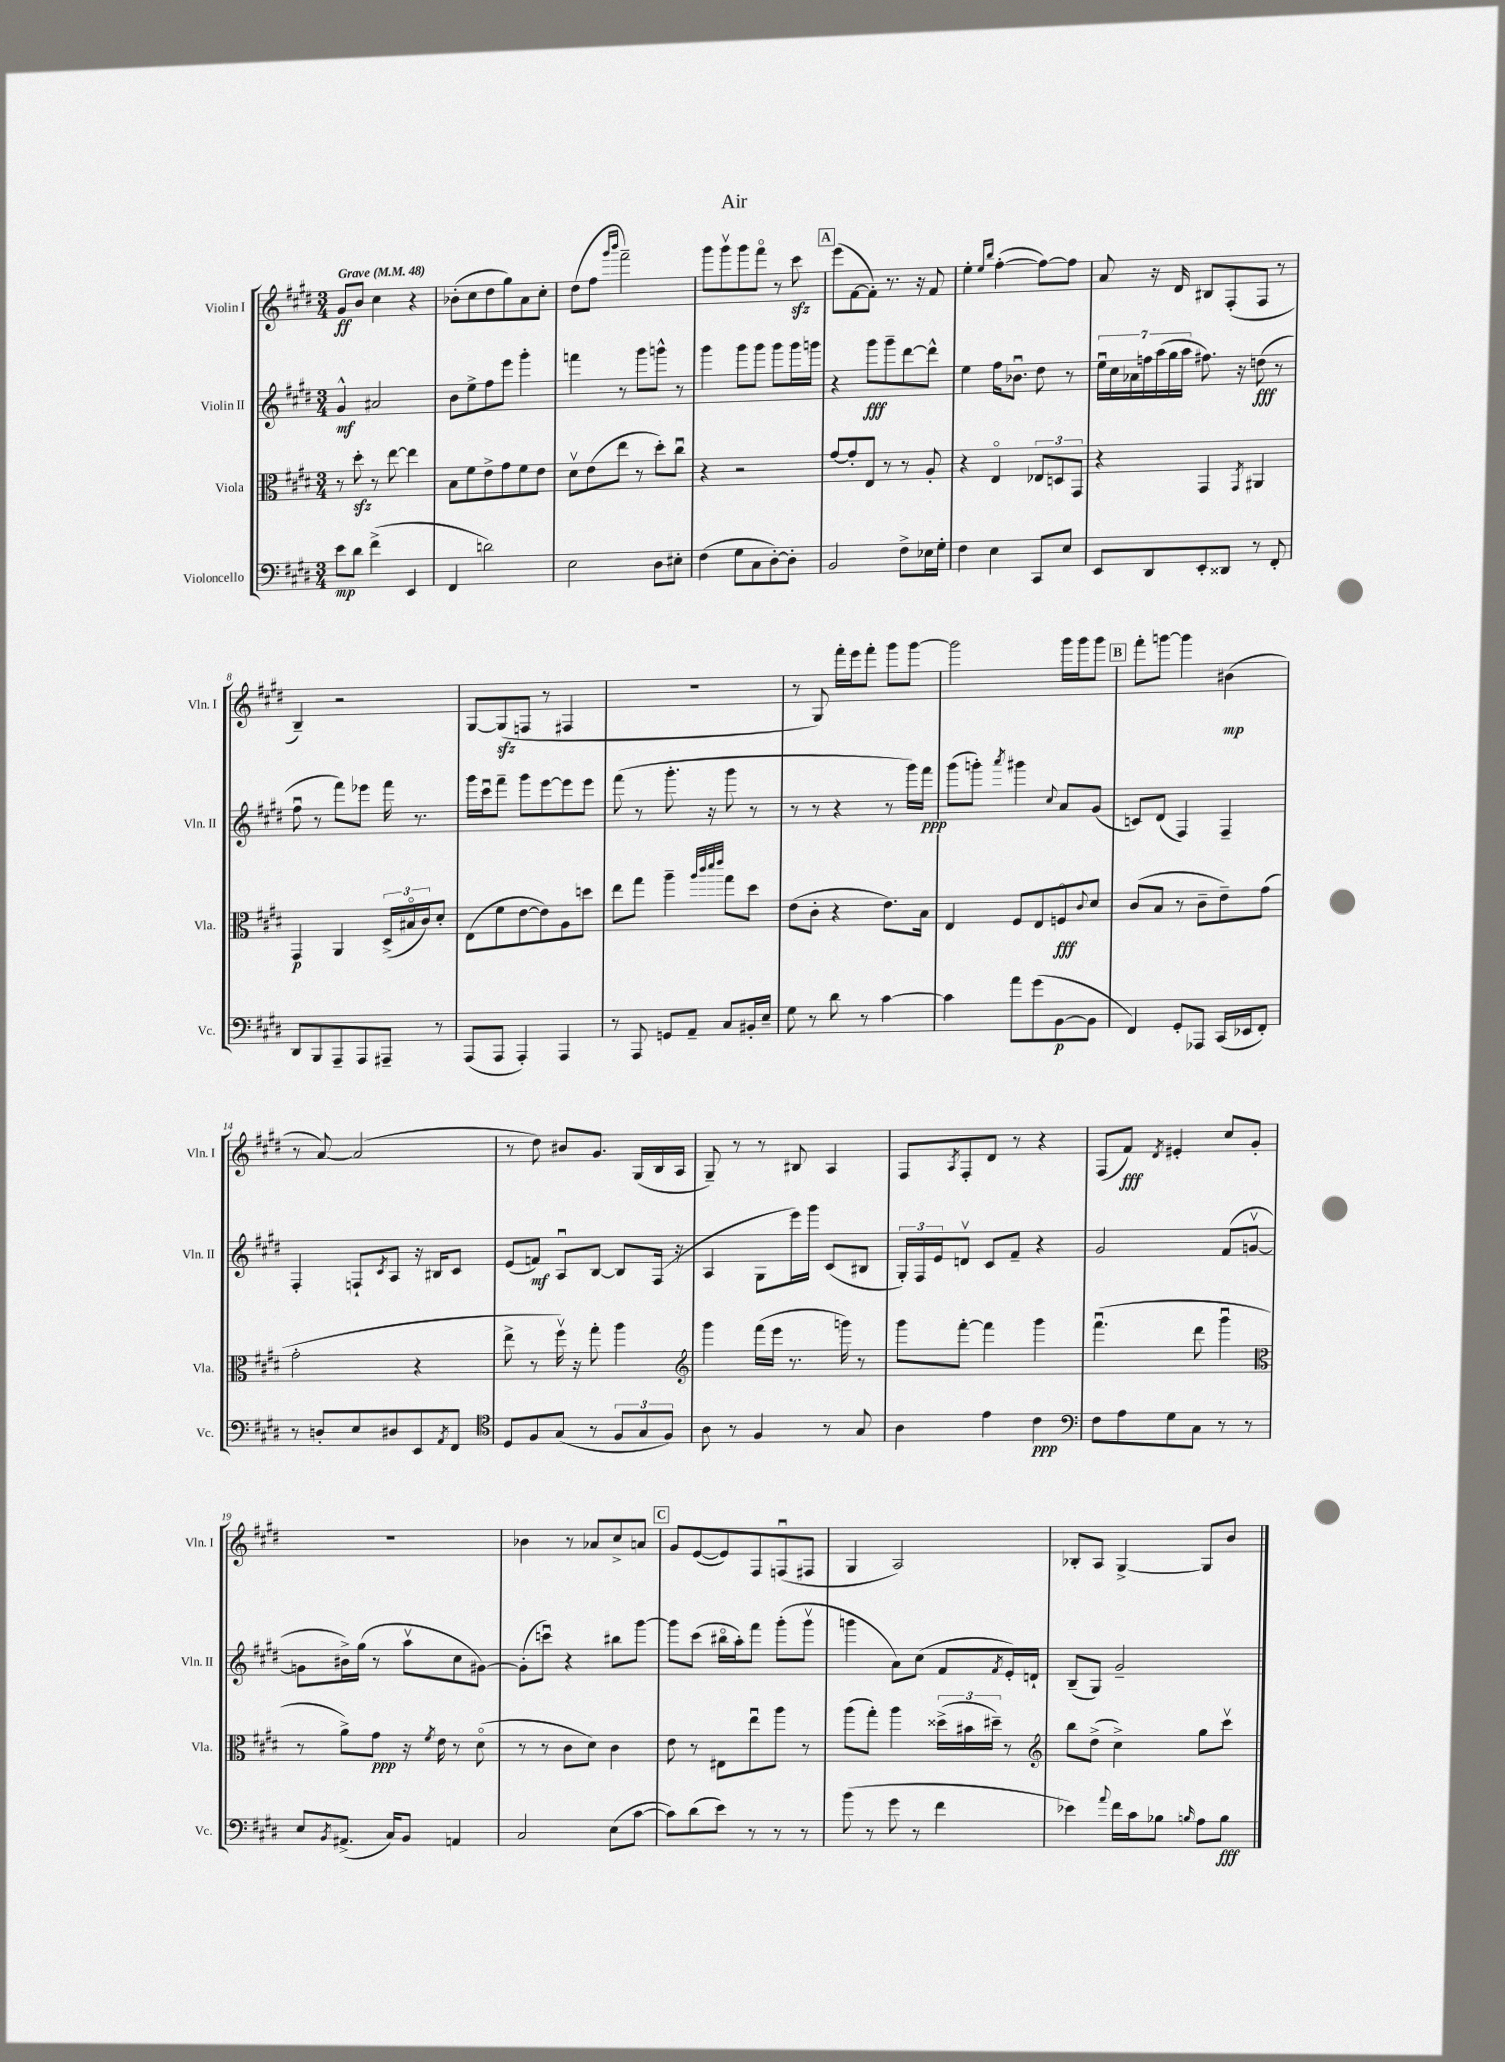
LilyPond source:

\header { title = "Air" }
<<
\new StaffGroup <<
\new Staff = "s0" \with { instrumentName = "Violin I" shortInstrumentName = "Vln. I" } {
    \clef treble \key e \major \numericTimeSignature \time 3/4 \tempo "Grave" 4 = 48
    gis'8\ff b'8 cis''4 r4 |
    bes'8-.( cis''8 dis''8 gis''8) a'8 cis''8-. |
    dis''8( fis''8 \grace { gis'''16 b'''16 } fis'''2--) |
    gis'''8 gis'''8\upbow gis'''8 fis'''8\flageolet r8 cis'''8\sfz |
    \mark \markup { \box "A" } e'''8( fis'8~ fis'8-.) r8. r16 fis'8 |
    e''4-. \grace { e''16 b''16 } fis''4~-.( fis''8~) fis''8 |
    a'8 r16 dis'16 bis8 fis8-.( fis8 r8 |
    b4--) r2 |
    gis8~ gis8\sfz( f8 r8 fis4 |
    R2. |
    r8 gis8) fis'''16-. e'''16 fis'''8-. gis'''8 gis'''8~ |
    gis'''2 gis'''16 gis'''16 gis'''8 |
    \mark \markup { \box "B" } fis'''8-. g'''8~ g'''4 bis'4\mp( |
    r8 a'8~) a'2( |
    r8 dis''8) bis'8 gis'8. gis16( b16 a16 |
    gis8--) r8 r8 bis8 a4 |
    fis8 \acciaccatura { a8 } fis8-. dis'8 r8 r4 |
    fis8( fis'8\fff) \acciaccatura { dis'8 } eis'4-. cis''8 gis'8-. |
    R2. |
    bes'4 r8 aes'8 cis''8-> a'8 |
    \mark \markup { \box "C" } gis'8 e'8~( e'8) fis8 f8\downbow( fis8 |
    gis4 a2) |
    bes8-. a8 gis4~-> gis8 b'8 \bar "|." |
}
\new Staff = "s1" \with { instrumentName = "Violin II" shortInstrumentName = "Vln. II" } {
    \clef treble \key e \major \numericTimeSignature \time 3/4
    gis'4-^\mf ais'2 |
    b'8 e''8-> fis''8 e'''8 gis'''4-. |
    f'''4 r8 gis'''8 g'''8-^ r8 |
    gis'''4 gis'''8 gis'''8 gis'''8 gis'''16 g'''16 |
    \mark \markup { \box "A" } r4 gis'''8\fff gis'''8-- dis'''8~ dis'''8-^ |
    e''4 fis''16 bes'8.\downbow dis''8 r8 |
    \tuplet 7/4 { e''16\downbow cis''16 aes'16 f''16 a''16( gis''16 a''16 } fis''8.) r16 d''8\fff( r8 |
    fis''8\downbow r8 fis'''8) ees'''8 fis'''16 r8. |
    gis'''16 cis'''16\downbow fis'''8-- gis'''8 e'''8~ e'''8 e'''8 |
    fis'''8( r8 gis'''8.-. r16 gis'''8 r8 |
    r8 r8 r4 r8 gis'''16) fis'''16\ppp |
    gis'''8( g'''8-.) \acciaccatura { a'''8 } gis'''4 \appoggiatura { cis''8 } a'8 gis'8( |
    \mark \markup { \box "B" } c'8) dis'8( fis4) fis4-- |
    fis4-. f8-! \acciaccatura { cis'8 } a8 r16 bis16 cis'8 |
    e'8( f'8\mf) a8\downbow b8~ b8 fis16( r16 |
    a4 gis8 e'''16) gis'''16 cis'8( bis8 |
    \tuplet 3/2 { gis16-.) fis16 e'16 } d'8\upbow cis'8 fis'8-- r4 |
    gis'2 fis'8( g'8~\upbow |
    g'8 bis'16->) gis''16( r8 a''8\upbow cis''8 gis'8~) |
    gis'8-.( c'''8\downbow) r4 bis''8 gis'''8~ |
    \mark \markup { \box "C" } gis'''8 cis'''8( bis''16\flageolet a''16-.) fis'''8 gis'''8-.( gis'''8\upbow |
    g'''4 a'8) cis''8( fis'8 \acciaccatura { fis'8 } e'16-.) d'16-! |
    b8--( gis8) gis'2-- \bar "|." |
}
\new Staff = "s2" \with { instrumentName = "Viola" shortInstrumentName = "Vla." } {
    \clef alto \key e \major \numericTimeSignature \time 3/4
    r8 dis''8-.\sfz r8 e''8~ e''4 |
    b8 fis'8 e'8-> gis'8 fis'8 e'8 |
    dis'8\upbow e'8( e''8 r8 dis''8-.) cis''8\downbow |
    r4 r2 |
    \mark \markup { \box "A" } gis'8~ gis'8-. e8 r8 r8 a8-. |
    r4 e4\flageolet \tuplet 3/2 { ees8 d8 gis,8 } |
    r4 gis,4 \acciaccatura { gis,8 } ais,4 |
    gis,4\p a,4 \tuplet 3/2 { dis16->( bis16\flageolet cis'16) } dis'8-. |
    e8( fis'8 e'8~ e'8) a8 d''8 |
    e''8 gis''8 a''4-- \grace { a''32 cis'''32 dis'''32 e'''32 } gis''8 dis''8 |
    e'8( cis'8-. r4 e'8.) b16 |
    e4 fis8 e8 f8\flageolet\fff \appoggiatura { cis'8 } dis'8 |
    \mark \markup { \box "B" } cis'8( b8 r8 cis'8-- e'8--) gis'8( |
    gis'2-. r4 |
    e''8-> r8 fis''16\upbow) r16 gis''8-. a''4 |
    \clef treble gis'''4 fis'''16( e'''16 r8. g'''16) r8 |
    gis'''8 fis'''8~-. fis'''4 gis'''4 |
    fis'''4.\downbow( dis'''8 gis'''4\downbow |
    \clef alto r8 a'8->) gis'8\ppp r16 \acciaccatura { fis'8 } e'16 r8 dis'8\flageolet( |
    r8 r8 cis'8 dis'8) cis'4 |
    \mark \markup { \box "C" } e'8 r8 eis8 e''8\downbow a''8 r8 |
    a''8( gis''8-.) a''4 \tuplet 3/2 { disis''16->( bis'16 dis''16--) } r8 |
    \clef treble b''8 dis''8->( cis''4->) gis''8 cis'''8\upbow \bar "|." |
}
\new Staff = "s3" \with { instrumentName = "Violoncello" shortInstrumentName = "Vc." } {
    \clef bass \key e \major \numericTimeSignature \time 3/4
    e'8\mp dis'8 fis'4->( e,4 |
    fis,4 d'2) |
    e2 dis8 eis8-. |
    fis4( gis8 cis8 dis8~-.) dis8-. |
    \mark \markup { \box "A" } b,2 fis8-> ees16 gis16-. |
    fis4 e4 cis,8 e8 |
    e,8 dis,8 e,8-. disis,8 r8 fis,8-. |
    dis,8 b,,8 a,,8-- a,,8 ais,,8-- r8 |
    a,,8( a,,8 a,,4-.) a,,4 |
    r8 a,,8 g,8 a,8-- cis8 bis,16-. e16-- |
    gis8 r8 dis'8 r8 cis'4~ |
    cis'4 a'8 gis'8( b,8~\p b,8 |
    \mark \markup { \box "B" } fis,4) gis,8-. aes,,8 cis,16( ees,16 fis,8-.) |
    r8 d8-. e8 dis8 e,8 \acciaccatura { a,8 } fis,8 |
    \clef tenor dis8 fis8 gis8( r8 \tuplet 3/2 { fis8 gis8 fis8) } |
    a8 r8 fis4 r8 gis8 |
    a4 e'4 cis'4\ppp |
    \clef bass fis8 a8 gis8 cis8 r8 r8 |
    e8 \acciaccatura { b,8 } ais,8.->( cis16) b,8 a,4 |
    cis2 e8( cis'8~ |
    \mark \markup { \box "C" } cis'8) dis'8( e'8) r8 r8 r8 |
    b'8( r8 gis'8 r8 fis'4 |
    ees'4) \appoggiatura { a'8 } fis'16 cis'16 bes8 \grace { b16 } a8 b8\fff \bar "|." |
}
>>
>>
